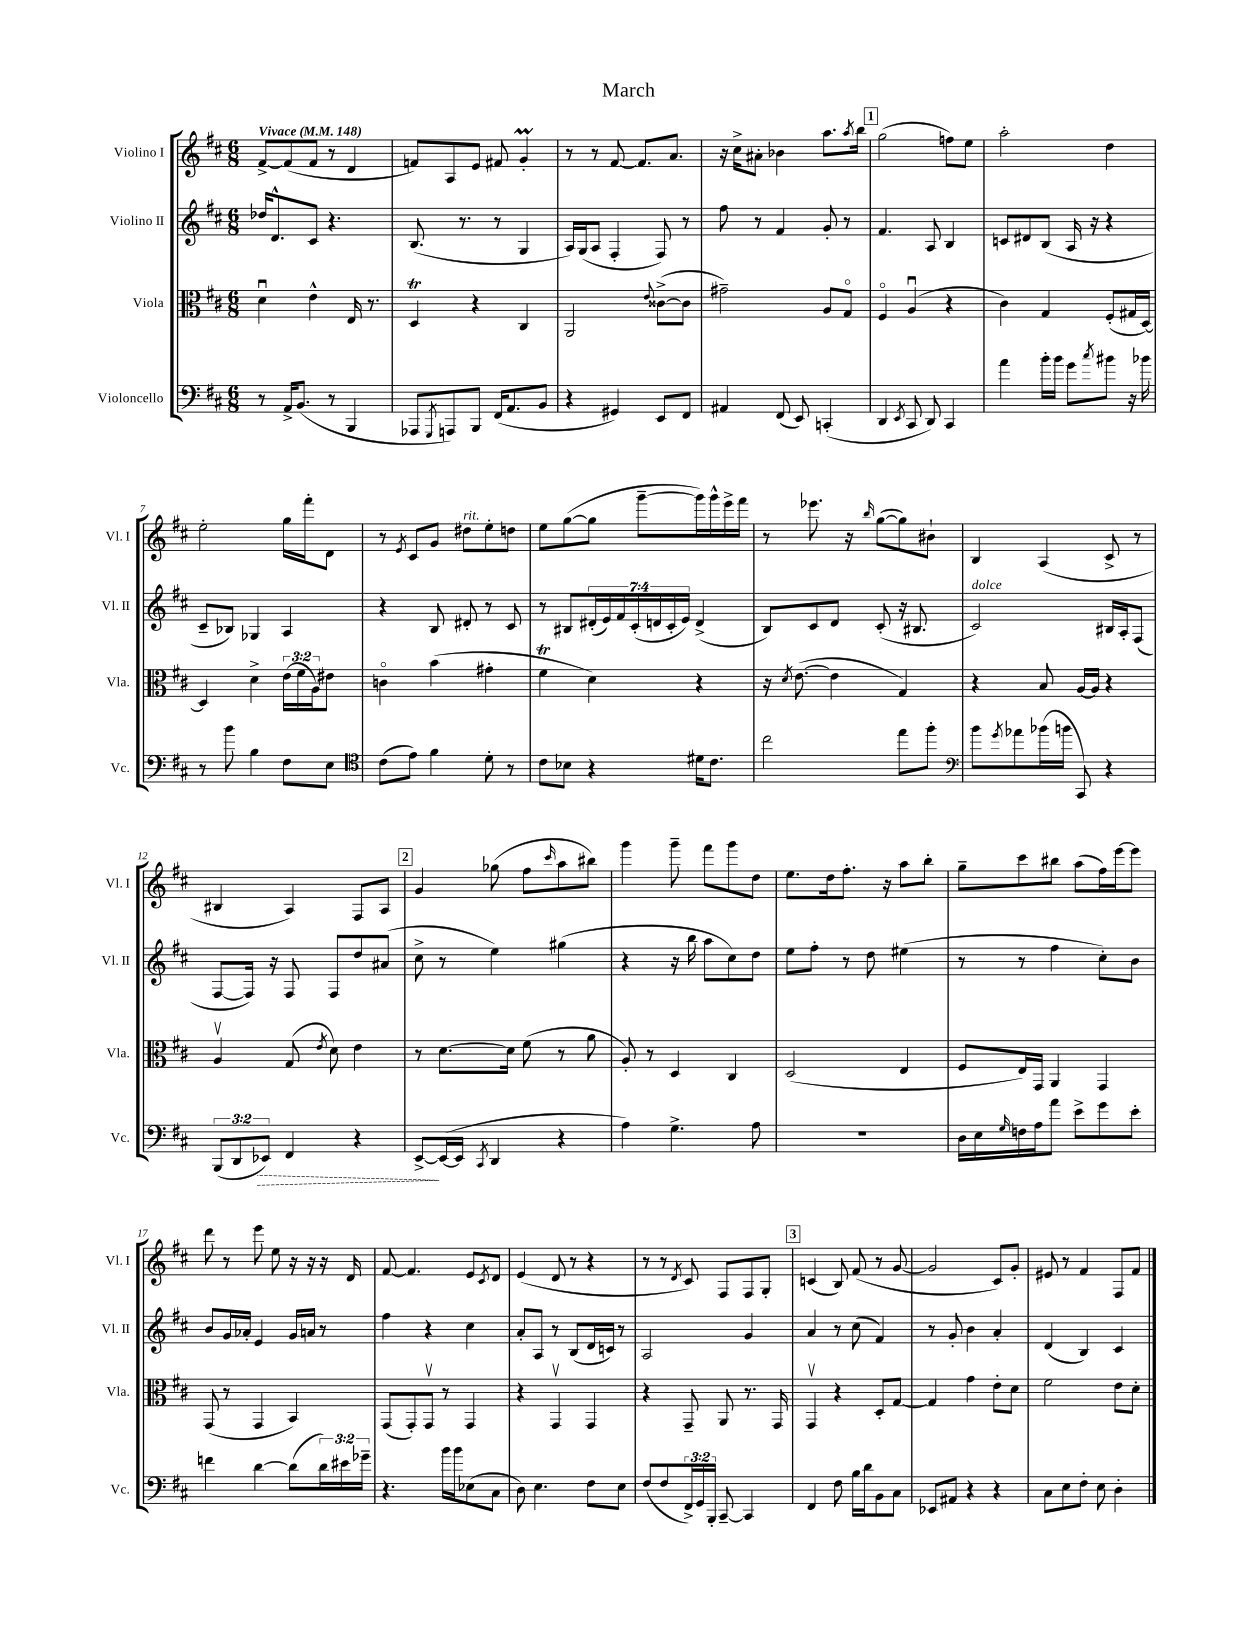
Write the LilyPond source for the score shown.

\header { title = "March" }
<<
\new StaffGroup <<
\new Staff = "s0" \with { instrumentName = "Violino I" shortInstrumentName = "Vl. I" } {
    \clef treble \key d \major \numericTimeSignature \time 6/8 \tempo "Vivace" 4 = 148
    fis'8~-> fis'8( fis'8 r8 d'4 |
    f'8) a8 e'8 fis'8 g'4-.\prall |
    r8 r8 fis'8~ fis'8. a'8. |
    r16 cis''16-> ais'8-. bes'4 a''8. \acciaccatura { a''8 } b''16 |
    \mark \markup { \box "1" } g''2( f''8) e''8 |
    a''2-. d''4 |
    e''2-. g''16 fis'''16-. d'8 |
    r8 \acciaccatura { e'8 } cis'8 g'8 dis''8^\markup { \italic "rit." } e''8-. d''8 |
    e''8 g''8~( g''8 g'''8~-- g'''16) g'''16-^ e'''16-> fis'''16 |
    r8 ees'''8. r16 \grace { b''16 } g''8~( g''8) bis'8-! |
    b4 a4( cis'8-> r8 |
    bis4 a4) fis8 a8 |
    \mark \markup { \box "2" } g'4 ges''8( fis''8 \grace { cis'''16 } a''8 bis''8) |
    g'''4 g'''8-- fis'''8 g'''8 d''8 |
    e''8. d''16 fis''8.-. r16 a''8 b''8-. |
    g''8-- cis'''8 bis''8 a''8( fis''16) e'''16~ e'''8 |
    d'''8 r8 e'''8 e''8 r16 r16 r16 d'16 |
    fis'8~ fis'4. e'8 \acciaccatura { cis'8 } d'8 |
    e'4( d'8 r8 r4 |
    r8 r8 \acciaccatura { d'8 } cis'8) fis8 fis8 g8-. |
    \mark \markup { \box "3" } c'4( b8) fis'8( r8 g'8~ |
    g'2 cis'8) g'8-. |
    eis'8 r8 fis'4 fis8 fis'8 \bar "|." |
}
\new Staff = "s1" \with { instrumentName = "Violino II" shortInstrumentName = "Vl. II" } {
    \clef treble \key d \major \numericTimeSignature \time 6/8 \override Staff.TupletNumber.text = #tuplet-number::calc-fraction-text
    des''16 d'8.-^ cis'8 r4. |
    b8.( r8. r8 g4 |
    a16) g16( a8 fis4-. fis8) r8 |
    fis''8 r8 fis'4 g'8-. r8 |
    \mark \markup { \box "1" } fis'4. a8 b4 |
    c'8 dis'8 b8( a16 r16 r4 |
    cis'8-- bes8) ges4 a4 |
    r4 b8 dis'8-. r8 cis'8 |
    r8 bis8 \tuplet 7/4 { dis'16-.( e'16) fis'16 cis'16-.( d'16 cis'16-. e'16) } d'4->( |
    b8) cis'8 d'8 cis'8-.( r16 bis8. |
    cis'2^\markup { \italic "dolce" }) bis16 a16-. fis8( |
    fis8~ fis16) r16 fis8 fis8 d''8 ais'8( |
    \mark \markup { \box "2" } cis''8-> r8 e''4) gis''4( |
    r4 r16 b''16 a''8 cis''8) d''8 |
    e''8 fis''8-. r8 d''8 eis''4( |
    r8 r8 fis''4 cis''8-.) b'8 |
    b'8 g'16 aes'16-. e'4 g'16 a'16 r8 |
    fis''4 r4 cis''4 |
    a'8-. a8 r8 b8( d'16 c'16) r8 |
    a2 g'4 |
    \mark \markup { \box "3" } a'4 r8 cis''8( fis'4) |
    r8 g'8-. b'4 a'4-. |
    d'4( b4) cis'4 \bar "|." |
}
\new Staff = "s2" \with { instrumentName = "Viola" shortInstrumentName = "Vla." } {
    \clef alto \key d \major \numericTimeSignature \time 6/8 \override Staff.TupletNumber.text = #tuplet-number::calc-fraction-text
    d'4\downbow e'4-^ e16 r8. |
    d4\trill r4 cis4 |
    a,2 \appoggiatura { e'8 } cisis'8~->( cisis'8 |
    gis'2--) a8 g8\flageolet |
    \mark \markup { \box "1" } fis4\flageolet a4\downbow( r4 |
    cis'4) g4 fis8-.( gis16 d16~) |
    d4 d'4-> \tuplet 3/2 { e'16( fis'16 a16) } eis'8 |
    c'4\flageolet b'4( gis'4-. |
    fis'4\trill d'4) r4 |
    r16 \acciaccatura { d'8 } e'8.~( e'4 g4) |
    r4 b8 a16~ a16 r4 |
    a4\upbow g8( \acciaccatura { e'8 } d'8) e'4 |
    \mark \markup { \box "2" } r8 d'8.~ d'16 fis'8( r8 a'8 |
    a8-.) r8 d4 cis4 |
    d2( e4 |
    fis8 e16) g,16 a,4 g,4 |
    g,8( r8 g,4 b,4) |
    g,8( g,8-.) g,8\upbow r8 g,4 |
    r4 g,4\upbow g,4 |
    r4 g,8-- a,8 r8. g,16 |
    \mark \markup { \box "3" } g,4\upbow r4 d8-. g8~ |
    g4 g'4 e'8-. d'8 |
    fis'2 e'8 d'8-. \bar "|." |
}
\new Staff = "s3" \with { instrumentName = "Violoncello" shortInstrumentName = "Vc." } {
    \clef bass \key d \major \numericTimeSignature \time 6/8 \override Staff.TupletNumber.text = #tuplet-number::calc-fraction-text
    r8 a,16-> b,8.( r8 b,,4 |
    aes,,8 \acciaccatura { g,,8 } a,,8) b,,8 fis,16( a,8. b,8 |
    r4 gis,4) e,8 fis,8 |
    ais,4 fis,8( e,8) c,4-.( |
    \mark \markup { \box "1" } d,4 \acciaccatura { e,8 } cis,8 d,8) cis,4 |
    a'4 b'16-. b'16 g'8 \acciaccatura { cis''8 } bis'8 r16 bes'16 |
    r8 b'8 b4 fis8 e8 |
    \clef tenor cis'8( e'8) fis'4 d'8-. r8 |
    cis'8 bes8 r4 dis'16 cis'8. |
    cis''2 e''8 fis''8-. |
    \clef bass b'8 \acciaccatura { g'8 } aes'8 bes'16( b'16 cis,8) r4 |
    \tuplet 3/2 { b,,8( d,8 \once \override Hairpin.style = #'dashed-line ees,8\>) } fis,4 r4 |
    \mark \markup { \box "2" } e,8~->\! e,16~( e,16 \acciaccatura { cis,8 } d,4 r4 |
    a4) g4.-> a8 |
    r2. |
    d16 e16 \grace { g16 } f16 a16 a'8 e'8-> g'8 e'8-. |
    f'4 d'4~ d'8( \tuplet 3/2 { d'16) eis'16 ges'16-- } |
    r4. b'16 b'16 ees8( cis8 |
    d8) e4. fis8 e8 |
    fis8( fis8 \tuplet 3/2 { fis,16->) g,16 b,,16-. } cis,8~-- cis,4 |
    \mark \markup { \box "3" } fis,4 fis8 b16 d'16 b,8 cis8 |
    ees,8 ais,8 r4 r4 |
    cis8 e8 fis8-. e8 d4-. \bar "|." |
}
>>
>>
